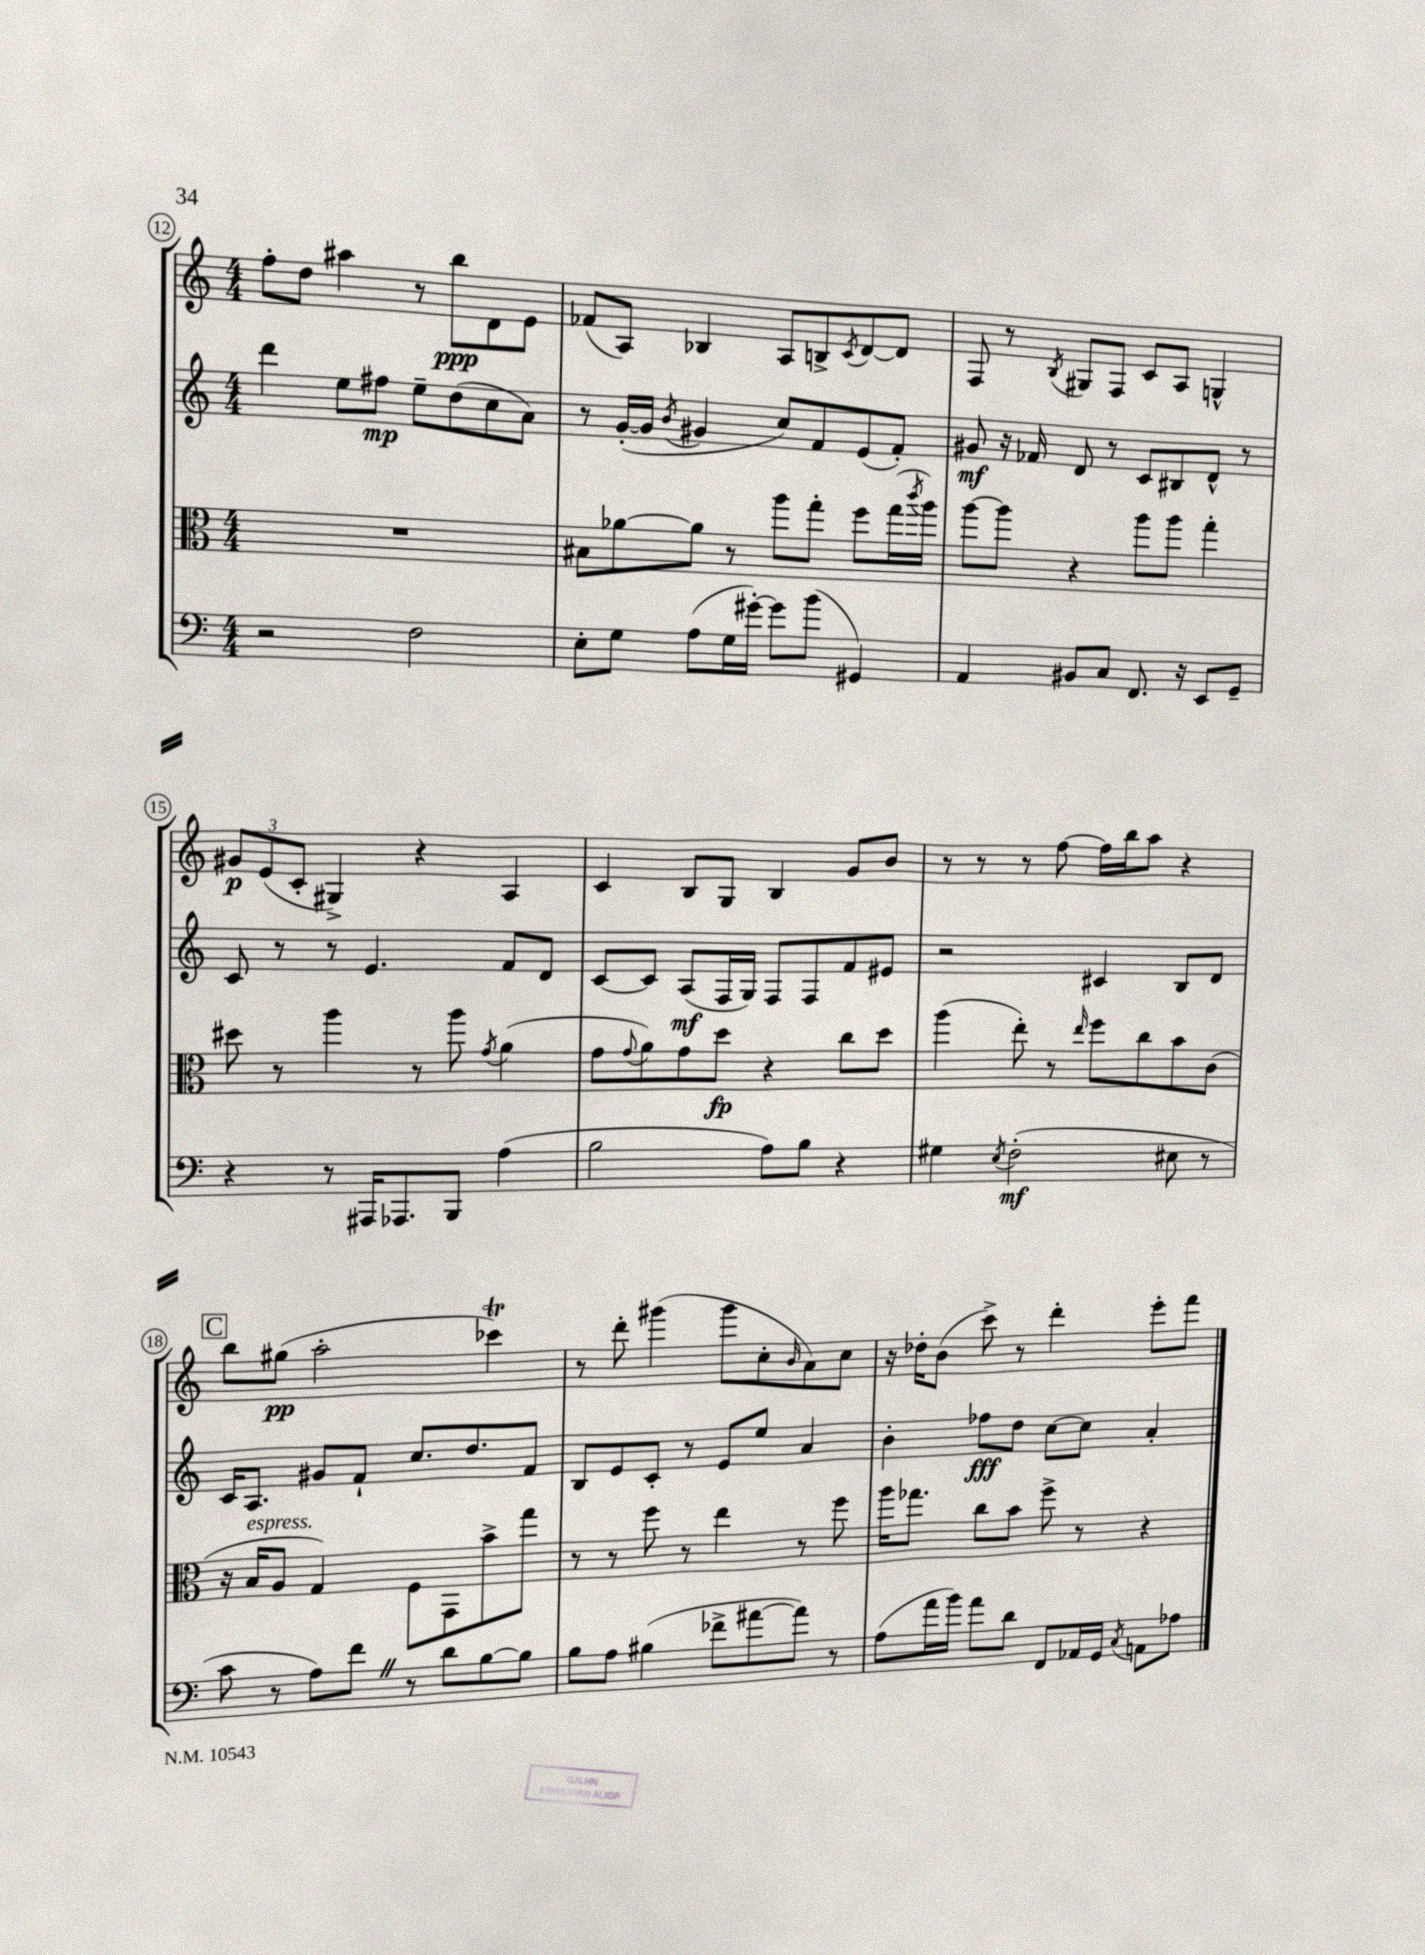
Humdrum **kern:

**kern	**kern	**kern	**kern
*staff4	*staff3	*staff2	*staff1
*clefF4	*clefC3	*clefG2	*clefG2
*k[]	*k[]	*k[]	*k[]
*M4/4	*M4/4	*M4/4	*M4/4
2r	1r	4ddd\	8ff'\L
.	.	.	8dd\J
.	.	8ee\L	4aa#\
.	.	8ff#\J	.
2F\	.	8ee~\L	8r
.	.	(8dd\	8bb\L
.	.	8cc\	8d\
.	.	8a\J)	8e\J
=	=	=	=
8E'\L	8B#\L	8r	(8f-/L
8G\J	[8a-\	([16g'/LL	8A/J)
.	.	16g/]JJ	.
.	.	8qb/	.
(8A\L	8a-\]J	4g#/	4B-/
16G\L	8r	.	.
[16g#'\JJ)	.	.	.
8g#\]L	8aa\L	8cc/L)	8A/L
(8b\J	8gg'\J	8f/	8B^/
.	.	.	8qc/
4GG#/)	8ff\L	(8e/	[8d/
.	(16gg\L	8f'/J)	8d/]J
.	8qccc/	.	.
.	16aa\JJ)	.	.
=	=	=	=
4AA/	[8aa\L	8g#/	8F/
.	8aa\]J	16r	8r
.	.	16f-/	.
.	.	.	8qB/
8BB#/L	4r	8d/	8G#/L
8C/J	.	8r	8F/J
8.FF/	8aa\L	8c/L	8c/L
.	8aa\J	8B#/	8A/J
16r	.	.	.
8EE/L	4gg'\	8d^^/J	4G^^/
8GG~/J	.	8r	.
=	=	=	=
4r	8dd#\	8c/	12g#/L
.	.	.	(12e/
.	8r	8r	.
.	.	.	12c'/J
8r	4aa\	8r	4G#^/)
16AAA#/LK	.	4.e/	.
8.AAA-/	.	.	.
.	8r	.	4r
8BBB/J	8aa\	.	.
.	8qg/	.	.
(4A\	(4a\	8f/L	4A/
.	.	8d/J	.
=	=	=	=
2B\	8g\L	[8c/L	4c/
.	8qqg/	.	.
.	8a\)	8c/]J	.
.	8g\	(8A/L	8B/L
.	8dd\J	16F/L	8G/J
.	.	16G/JJ)	.
8A\L)	4r	8F/L	4B/
8B\J	.	8F/	.
4r	8cc\L	8f/	8g/L
.	8dd\J	8e#/J	8b/J
=	=	=	=
4G#\	(4aa\	2r	8r
.	.	.	8r
8qE/	.	.	.
(2F'\	8ee'\)	.	8r
.	8r	.	[8ff\
.	16qqee/	.	.
.	8ff\L	4c#/	16ff\]LL
.	.	.	16bb\J
.	8cc\	.	8aa\J
8E#\	8b\	8B/L	4r
8r	(8c\J	8d/J	.
=	=	=	=
8c\	16r	16c/LK	8bb\L
.	16B/LK	8.A/J	.
8r	8A/J	.	(8gg#\J
8A\L)	4G/)	8g#/L	2aa'\
8f\J	.	8f`/J	.
8r	8F\L	8.cc/L	.
8d\L	8GG\	.	.
.	.	8.dd/	.
[8B\	8b^\	.	4ccc-\)
8B\]J	8gg\J	8f/J	.
=	=	=	=
8B\L	8r	8B/L	8r
8A\J	8r	8e/	8ddd'\
(4B#\	8ff\	8c'/J	(4ggg#\
.	8r	8r	.
8f-^\L	4ee\	8e/L	8ggg#\L
[8a#\	.	8ee/J	8cc'\
.	.	.	16qqb/
8a#\]J)	8r	4a/	8a\)
8r	8ff\	.	8cc\J
=	=	=	=
(8A\L	16aa\LK	4b'\	16r
.	8.gg-\J	.	16dd-'\LK
16a\L	.	.	(8b\J
16b\JJ)	.	.	.
8a\L	8cc\L	8ff-\L	8ccc^\)
8d\J	8b\J	8dd\J	8r
8FF/L	8ff^\	[8cc\L	4ddd'\
16AA-/L	8r	8cc\]J	.
16GG/JJ	.	.	.
8qC/	.	.	.
8AA\L	4r	4a'/	8eee'\L
8A-\J	.	.	8fff\J
==	==	==	==
*-	*-	*-	*-
